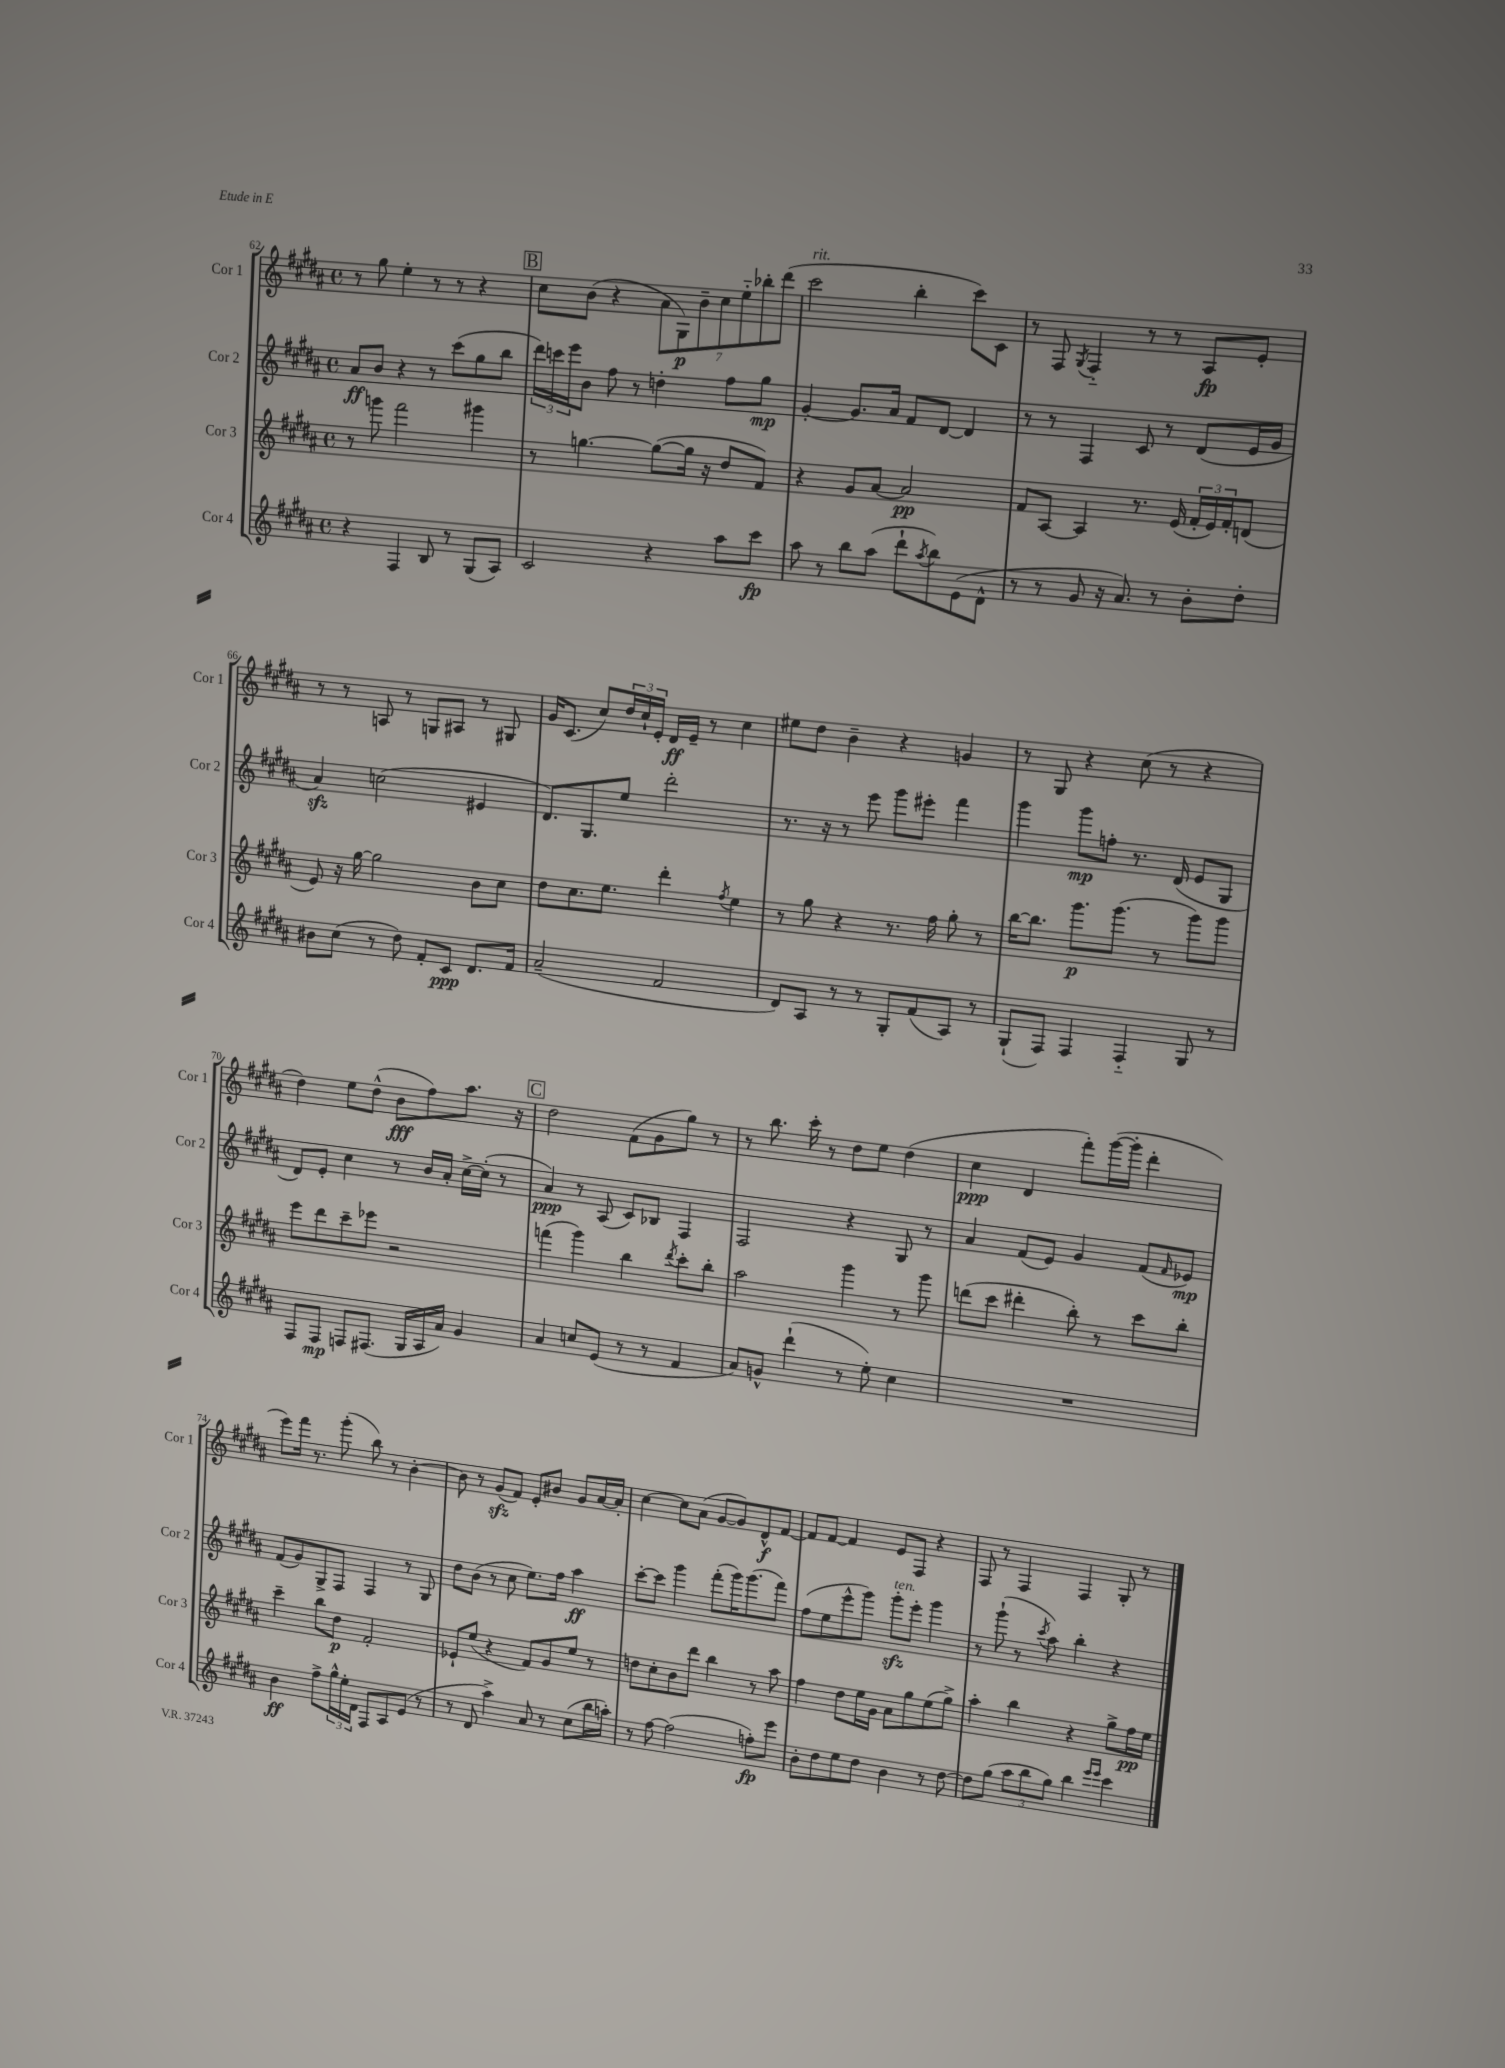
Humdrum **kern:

**kern	**kern	**kern	**kern
*staff4	*staff3	*staff2	*staff1
*clefG2	*clefG2	*clefG2	*clefG2
*k[f#c#g#d#a#]	*k[f#c#g#d#a#]	*k[f#c#g#d#a#]	*k[f#c#g#d#a#]
*M4/4	*M4/4	*M4/4	*M4/4
*met(c)	*met(c)	*met(c)	*met(c)
4r	8r	8a#	8r
.	8ggg	8b	8gg#
4F#	2fff#	4r	4ee'
8B	.	8r	8r
8r	.	(8ccc#	8r
(8G#	4ggg#	8gg#	4r
8A#)	.	8bb	.
=	=	=	=
2c#	8r	24ddd#)	8cc#
.	.	24ccc	.
.	.	24eee	.
.	[4.gg	8b	(8b
.	.	8ff#	4r
.	.	8r	.
4r	(8gg_	4dd'	14a#
.	.	.	14G#)
.	16gg]	.	.
.	.	.	14b~
.	16r	.	.
.	.	.	14cc#
8aa#	8dd#	8ff#	.
.	.	.	14ee'~
.	.	.	14bb-'
8ccc#	8f#)	8gg#	.
.	.	.	(14ddd#
=	=	=	=
8aa#	4r	[4g#'	2ccc#
8r	.	.	.
8bb	8g#	8.g#]	.
(8aa#	[8a#	.	.
.	.	16a#	.
8ddd#`	2a#]	8f#	4bb'
8qaa#	.	.	.
8bb)	.	[8d#	.
(8e	.	4d#]	8ccc#)
8d#^^	.	.	8c#
=	=	=	=
8r	8f#	8r	8r
8r	[8A#	8r	8F#
.	.	.	8qG#
8g#	4A#]	4F#	4F#'~
16r	.	.	.
8.a#)	.	.	.
.	8.r	8c#	8r
8r	.	8r	8r
.	(16e	.	.
8b'	24f#'	(8d#	8A#
.	24e)	.	.
.	24f#'	.	.
8dd#'	(8d	16e	8e'
.	.	16g#	.
=	=	=	=
8b#	8e)	4a#)	8r
(8cc#	16r	.	8r
.	[16gg#	.	.
8r	2gg#]	(2cc	8A
8dd#)	.	.	8r
8f#'	.	.	8G
8c#	.	.	8A#
8.d#	8b	4e#	8r
.	8cc#	.	8G#
16f#	.	.	.
=	=	=	=
(2a#~	8dd#	8.d#)	16g#
.	.	.	(8.c#
.	8.cc#	.	.
.	.	8.G#	.
.	.	.	8cc#)
.	8.ee	.	.
.	.	8ee	24dd#
.	.	.	24cc#`
.	.	.	24e'
2f#	4ddd#'	2ddd#'	16d#
.	.	.	16e~
.	.	.	8r
.	8qff#	.	.
.	4ee	.	4cc#
=	=	=	=
8d#)	8r	8.r	8ee#
8A#	8gg#	.	8dd#
.	.	16r	.
8r	4r	8r	4b~
8r	.	8eee	.
8G#'	8.r	8ggg#	4r
(8f#	.	8eee#'	.
.	16ff#	.	.
8A#)	8gg#'	4fff#	4g
8r	8r	.	.
=	=	=	=
(8G#`	[16bb	4ggg#	8r
.	8.bb]	.	.
8F#)	.	.	8G#
4F#	8.ggg#	8ggg#	4r
.	.	8ff'	.
.	(8.ggg#	.	.
4F#'~	.	8.r	(8cc#
.	8r	.	8r
.	.	(16d#	.
8G#	8ggg#)	8e	4r
8r	8ggg#	8G#	.
=	=	=	=
8F#	8eee	8d#)	4dd#)
8F#	8ddd#	8e'	.
8F	8ccc#~	4cc#	8ee
(8.F#	8eee-	.	(8dd#^^
.	2r	8r	8b
16G#	.	.	.
16A#	.	16b	8ff#)
16a#)	.	16a#'	.
4g#	.	[16cc#^	8.aa#
.	.	(16cc#']	.
.	.	8r	.
.	.	.	16r
=	=	=	=
4a#	(4fff	4a#)	2dd#
8cc	4ggg#)	8r	.
(8e	.	(8A#	.
8r	4bb	8c#)	(8f#
8r	.	8B-	8g#
.	8qddd#	.	.
4f#	8ccc#'	4F#	8gg#)
.	8bb'	.	8r
=	=	=	=
8a#)	2aa#	2F#	8r
8g^^	.	.	8.bb
(4ddd#`	.	.	.
.	.	.	16ccc#'
.	.	.	8r
8r	4ggg#	4r	8dd#
8ee')	.	.	8ee
4cc#	8r	8G#	(4dd#
.	8ggg#	8r	.
=	=	=	=
1r	(8ddd	4a#	4cc#
.	8ccc#	.	.
.	4ddd#'	(8f#	4d#
.	.	8e)	.
.	8bb')	4g#	8fff#')
.	8r	.	([16ggg#
.	.	.	16ggg#']
.	8ccc#	(8f#	4ddd#'
.	.	16qqf#	.
.	8bb'	8e-)	.
=	=	=	=
4b	4ccc#~	(8f#	8eee)
.	.	8g#)	16fff#
.	.	.	8.r
8ff#^	8bb	8G#^	.
24gg#^^	8dd#	8F#	(8ggg#'
24ee'	.	.	.
24d#	.	.	.
8F#	2f#'	4F#	8bb)
8A#	.	.	8r
(8e	.	8r	[4b'
8r	.	8G#	.
=	=	=	=
8r	8e-`	8dd#	8b]
8d#	(8ee	(8b	8r
4aa#^)	4r	8r	(8g#
.	.	8cc#	8f#)
8a#	8f#)	8.ee)	8e'
8r	8g#	.	8b#
.	.	16ff#	.
(8cc#	8ee	4aa#	8g#
16bb	8r	.	[16a#
16aa')	.	.	16a#']
=	=	=	=
8r	8dd	[8ccc#'	[4cc#
[8ff#	8cc#'	8ccc#]	.
(2ff#]	8b	4ggg#	8cc#]
.	8ddd#	.	(8a#
.	4bb	(8fff#'	[8g#
.	.	16ggg#)	8g#])
.	.	(8.ggg#	.
8ff')	8r	.	8d#^^
8eee	8aa#	8fff#)	[8f#
=	=	=	=
8b'	4ff#	(8ff#	8f#]
8dd#	.	8ee	[8f#
8ee	8dd#	8eee^^	4f#]
8dd#	16ee	8ggg#)	.
.	16g#	.	.
4b	8a#	8ggg#'	8e
.	8gg#	8eee'	8F#
8r	(8ee	4ggg#	4r
[8dd#	8gg#^)	.	.
=	=	=	=
8dd#]	4aa#'	8r	8F#
(8gg#	.	(8ggg#`	8r
12aa#	4bb	8r	4F#
12bb	.	.	.
.	.	8qccc#	.
.	.	8aa#)	.
12gg#)	.	.	.
4bb	4r	4bb'	4F#
16qqeee	.	.	.
16qqeee	.	.	.
4ccc#	8gg#^	4r	8G#'
.	16ff#	.	8r
.	16ee	.	.
==	==	==	==
*-	*-	*-	*-
